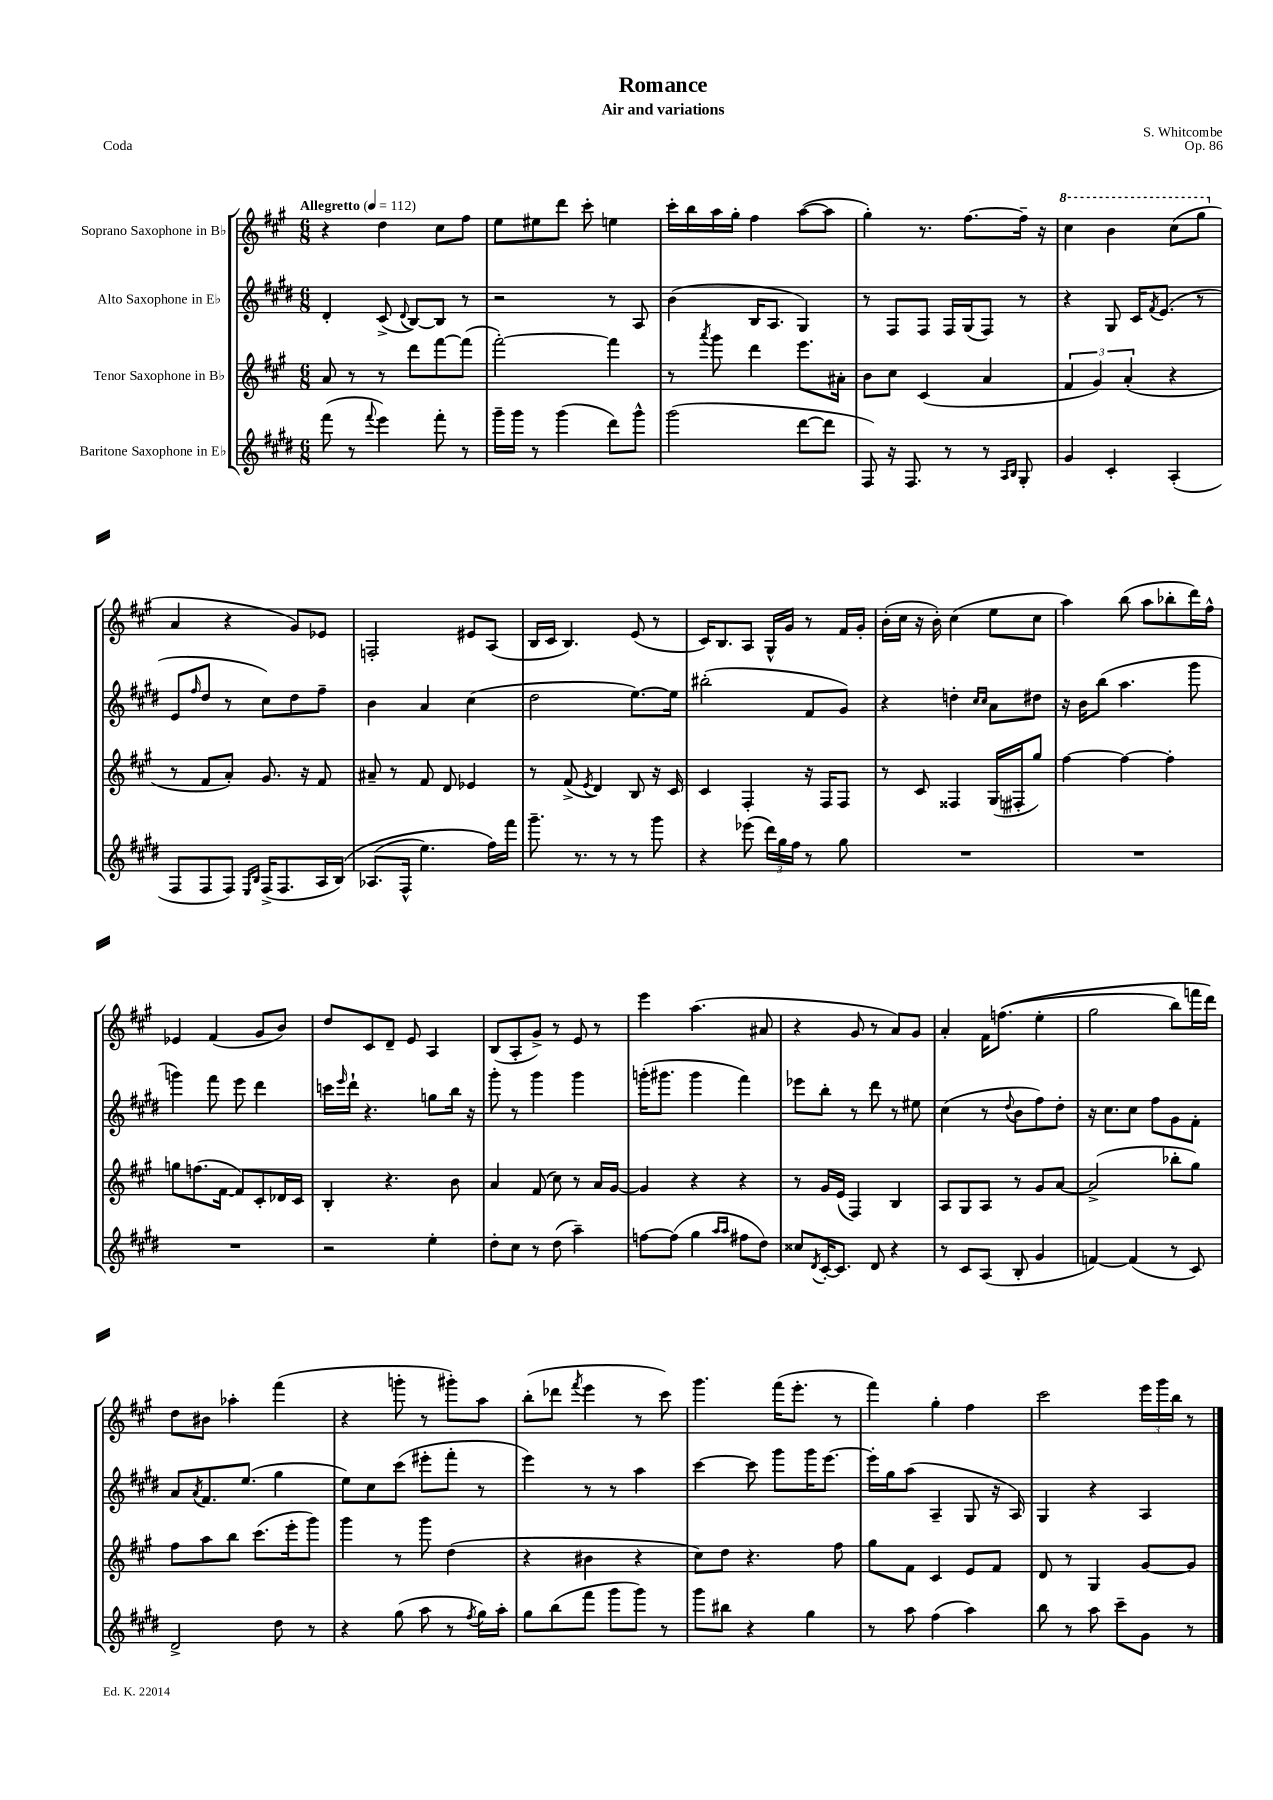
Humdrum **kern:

**kern	**kern	**kern	**kern
*staff4	*staff3	*staff2	*staff1
*clefG2	*clefG2	*clefG2	*clefG2
*k[f#c#g#d#]	*k[f#c#g#]	*k[f#c#g#d#]	*k[f#c#g#]
*M6/8	*M6/8	*M6/8	*M6/8
*MM112	*MM112	*MM112	*MM112
(8fff#	8a	4d#'	4r
8r	8r	.	.
8qqfff#	.	.	.
4eee)	8r	(8c#^	4dd
.	.	8qqd#	.
.	8ddd	[8B)	.
8fff#'	[8fff#	8B]	8cc#
8r	(8fff#]	8r	8ff#
=	=	=	=
16ggg#~	[2fff#')	2r	8ee
16ggg#	.	.	.
8r	.	.	8ee#
(4ggg#	.	.	8ddd
.	.	.	8ccc#'
8ddd#)	4fff#]	8r	4ee
8ggg#^^	.	8A	.
=	=	=	=
(2ggg#	8r	(4b	16ccc#'
.	.	.	16bb
.	8qaaa	.	.
.	8ggg#	.	16aa
.	.	.	16gg#'
.	4ddd	16B	4ff#
.	.	8.A	.
[8ddd#	8.eee	4G#)	([8aa
8ddd#]	.	.	8aa]
.	16a#'	.	.
=	=	=	=
8F#)	8b	8r	4gg#')
16r	8cc#	8F#	.
8.F#	.	.	.
.	(4c#	8F#	8.r
8r	.	16F#	.
.	.	(16G#	[8.ff#
8r	4a	8F#)	.
16qqA	.	.	.
16qqB	.	.	.
8G#'	.	8r	16ff#~]
.	.	.	16r
=	=	=	=
4g#	6f#	4r	4ccc#
.	6g#)	.	.
4c#'	.	8G#	4bb
.	(6a'	.	.
.	.	16c#	.
.	.	8qf#	.
.	.	(8.e	.
(4A'	4r	.	(8ccc#
.	.	8r	8ggg#
=	=	=	=
8F#	8r	8e	4a
.	.	16qqff#	.
8F#	8f#	8dd#	.
8F#)	8a')	8r	4r
16qqE	.	.	.
16qqB	.	.	.
(16F#^	8.g#	8cc#)	.
8.F#	.	.	.
.	.	8dd#	8g#)
.	16r	.	.
16A	8f#	8ff#~	8e-
&(16B)	.	.	.
=	=	=	=
(8.A-	8a#~	4b	2F'
.	8r	.	.
16F#^^	.	.	.
4.ee)	8f#	4a	.
.	8d	.	.
.	4e-	(4cc#	8e#
16ff#&)	.	.	(8A
16fff#	.	.	.
=	=	=	=
8.ggg#~	8r	2dd#	16B
.	.	.	16c#
.	(8f#^	.	4.B)
8.r	.	.	.
.	8qe	.	.
.	4d)	.	.
8r	.	.	.
8r	8B	[8.ee)	(8e
8ggg#	16r	.	8r
.	16c#	16ee]	.
=	=	=	=
4r	4c#	(2bb#'	16c#)
.	.	.	8.B
(8eee-	4F#'	.	8A
24ddd#)	.	.	16G#^^
24gg#	.	.	.
.	.	.	16g#
24ff#	.	.	.
8r	16r	8f#	8r
.	16F#	.	.
8gg#	8F#	8g#)	16f#
.	.	.	16g#'
=	=	=	=
2.r	8r	4r	(16b'
.	.	.	16cc#
.	8c#	.	16r
.	.	.	16b')
.	4F##	4dd'	(4cc#
.	.	16qqcc#	.
.	.	16qqcc#	.
.	(16G#	8a	8ee
.	16F#'	.	.
.	8gg#)	8dd#	8cc#
=	=	=	=
2.r	[4ff#	16r	4aa)
.	.	16b	.
.	.	(8bb	.
.	4ff#_	4.aa	(8bb
.	.	.	8aa
.	4ff#']	.	8bb-'
.	.	8ggg#	16ddd)
.	.	.	16ff#^^
=	=	=	=
2.r	8gg	4ggg)	4e-
.	(8.ff	.	.
.	.	8fff#	(4f#
.	[16f#	.	.
.	8f#])	8eee	.
.	8c#'	4ddd#	8g#
.	16d-	.	8b)
.	16c#	.	.
=	=	=	=
2r	4B'	16ccc	8dd
.	.	16qqeee	.
.	.	16ddd#`	.
.	.	4.r	8c#
.	4.r	.	8d~
.	.	.	8e
4ee'	.	8gg	4A
.	8b	16bb	.
.	.	16r	.
=	=	=	=
8dd#'	4a	8ggg#'	(8B
8cc#	.	8r	8A'
8r	(8f#	4ggg#	8g#^)
(8dd#	8cc#)	.	8r
4aa~)	8r	4ggg#	8e
.	16a	.	8r
.	[16g#	.	.
=	=	=	=
[8ff	4g#]	(16ggg'	4eee
.	.	8.ggg#	.
(8ff]	.	.	.
4gg#	4r	4ggg#	(4.aa
16qqaa	.	.	.
16qqaa	.	.	.
8ff#	4r	4fff#)	.
8dd#)	.	.	8a#
=	=	=	=
8cc##	8r	8eee-	4r
8qd#	.	.	.
[16c#'	16g#	8bb'	.
8.c#]	(16e	.	.
.	4F#)	8r	8g#
8d#	.	8ddd#	8r
4r	4B	8r	8a)
.	.	8ee#	8g#
=	=	=	=
8r	8A	(4cc#	4a'
8c#	8G#	.	.
(8A	8A	8r	16f#
.	.	.	&((8.ff
.	.	8qqdd#	.
8B'	8r	8b	.
4g#	8g#	8ff#)	4ee'
.	[8a	8dd#'	.
=	=	=	=
[4f)	(2a^]	16r	2gg#
.	.	8.cc#	.
(4f]	.	8cc#	.
.	.	8ff#	.
8r	8bb-'	8g#	8bb)
8c#)	8gg#)	8f#'	16fff
.	.	.	16ddd&)
=	=	=	=
2d#^	8ff#	8a	8dd
.	.	8qa	.
.	8aa	8.f#	8b#
.	8bb	.	4aa-'
.	.	(8.ee	.
.	(8.ccc#	.	.
8dd#	.	4gg#	(4fff#
.	16eee'	.	.
8r	8ggg#)	.	.
=	=	=	=
4r	4ggg#	8ee)	4r
.	.	8cc#	.
(8gg#	8r	(8ccc#	8ggg'
8aa	8ggg#	8eee#'	8r
8r	(4dd	8fff#'	8ggg#')
8qff#	.	.	.
16gg#)	.	8r	8aa
16aa'	.	.	.
=	=	=	=
8gg#	4r	4eee)	(8bb'
(8bb	.	.	8ddd-
.	.	.	8qfff#
8fff#	4b#	8r	4eee
8ggg#	.	8r	.
8ggg#)	4r	4aa	8r
8r	.	.	8ccc#)
=	=	=	=
8ggg#	8cc#)	[4ccc#	4.ggg#
8bb#	8dd	.	.
4r	4.r	8ccc#]	.
.	.	8ggg#	(16fff#
.	.	.	8.eee'
4gg#	.	16ggg#	.
.	.	[8.eee	.
.	8ff#	.	8r
=	=	=	=
8r	8gg#	16eee']	4fff#)
.	.	16gg#	.
8aa	8f#	(8aa	.
(4ff#	4c#	4A~	4gg#'
4aa)	8e	8G#	4ff#
.	8f#	16r	.
.	.	16A)	.
=	=	=	=
8bb	8d	4G#	2ccc#
8r	8r	.	.
8aa	4G#	4r	.
8ccc#~	.	.	.
8g#	[8g#	4A	24eee
.	.	.	24ggg#
.	.	.	24bb
8r	8g#]	.	8r
==	==	==	==
*-	*-	*-	*-
